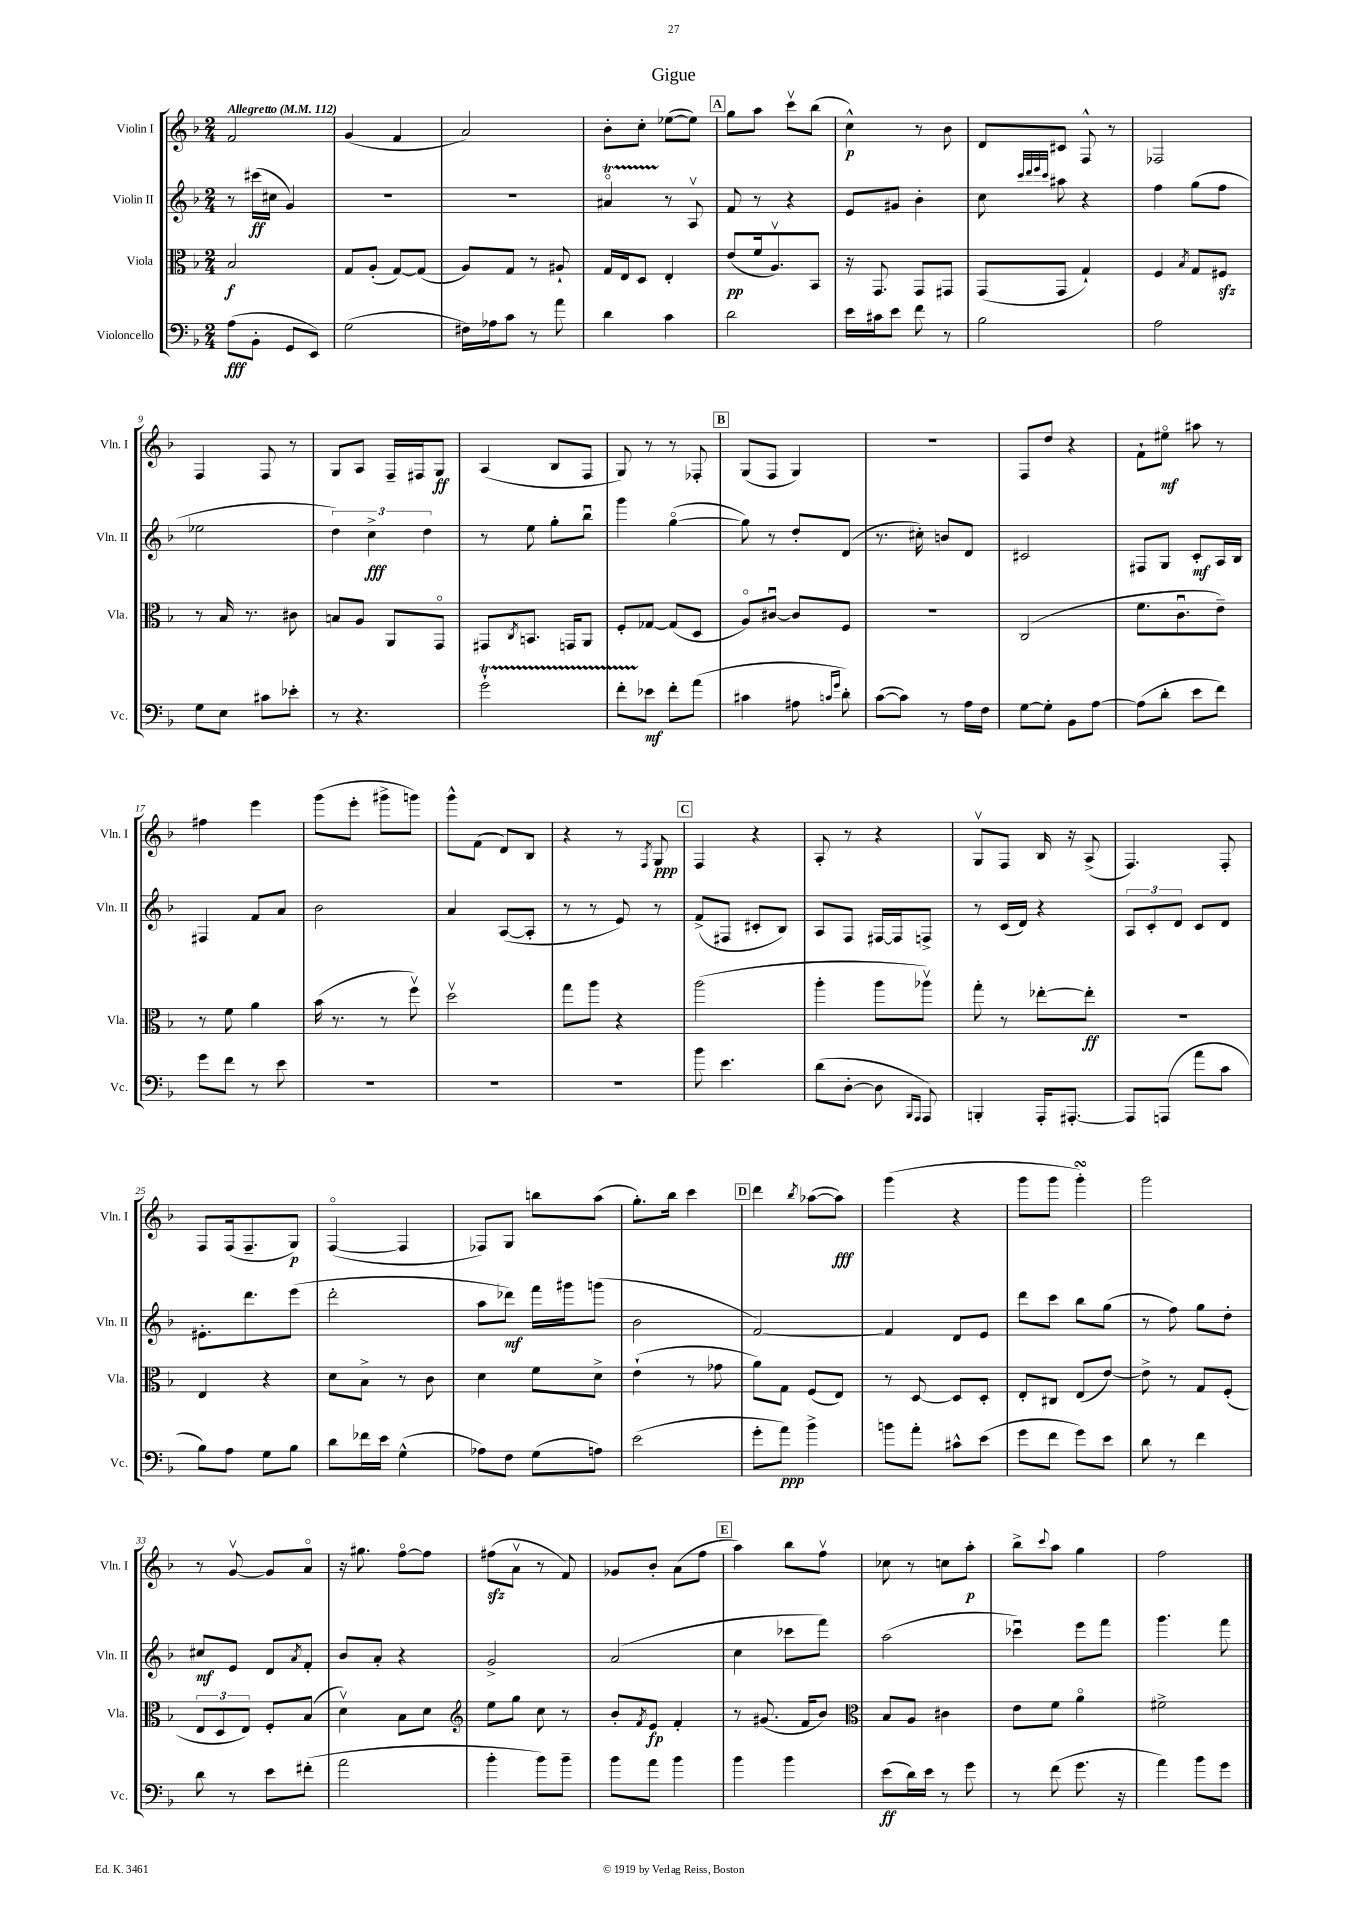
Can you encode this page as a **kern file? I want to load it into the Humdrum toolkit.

**kern	**kern	**kern	**kern
*staff4	*staff3	*staff2	*staff1
*clefF4	*clefC3	*clefG2	*clefG2
*k[b-]	*k[b-]	*k[b-]	*k[b-]
*M2/4	*M2/4	*M2/4	*M2/4
*MM112	*MM112	*MM112	*MM112
(8A\L	2B-/	8r	2f/
8BB-'\J	.	(16ccc#\LL	.
.	.	16cc#\JJ	.
8GG/L	.	4g/)	.
8EE/J)	.	.	.
=	=	=	=
(2G\	8G/L	2r	(4g/
.	(8A'/J	.	.
.	[8G/L)	.	4f/
.	(8G/]J	.	.
=	=	=	=
16F#\LL)	8A/L)	2r	2a/)
16A-\J	.	.	.
8c\J	8G/J	.	.
8r	8r	.	.
8a\	8A#`/	.	.
=	=	=	=
4d\	16G/LL	4a#o/	8b-'\L
.	16E/J	.	.
.	8D/J	.	8cc'\J
4c\	4E'/	8r	([8ee-\L
.	.	8Av/	8ee-\]J)
=	=	=	=
2d\	(8e/L	8f/	8gg\L
.	16f/k	8r	8aa\J
.	8.Av/)	.	.
.	.	4r	8cccv\L
.	8BB-/J	.	(8bb-\J
=	=	=	=
16e\LL	16r	8e/L	4cc^^\)
16c#\J	8.GG/	.	.
8e\J	.	8g#/J	.
8f\	8GG/L	4b-'\	8r
8r	8GG#/J	.	8b-\
=	=	=	=
2B-\	(8GG/L	8cc\	8d/L
.	.	32qqccc/LLL	.
.	.	32qqddd/	.
.	.	32qqeee/	.
.	.	32qqccc/JJJ	.
.	8GG/J	8aa#\	8c#/J
.	4G`/)	4r	8F^^/
.	.	.	8r
=	=	=	=
2A\	4F/	4ff\	2F-/
.	8qB-/	.	.
.	8G/L	(8gg\L	.
.	8F#/J	8ff\J	.
=	=	=	=
8G\L	8r	2ee-\	4F/
8E\J	16B-/	.	.
.	8.r	.	.
8c#\L	.	.	8F/
8e-'\J	8c#\	.	8r
=	=	=	=
8r	8B/L	6dd\)	8G/L
4.r	8A/J	.	8A/J
.	.	6cc^\	.
.	8AA/L	.	16F~/LL
.	.	.	16F#/J
.	.	6dd\	.
.	8GGo/J	.	8G/J
=	=	=	=
2g`\	8GG#/L	8r	(4A/
.	8qC/	.	.
.	8.BB/J	8ee\	.
.	.	8gg'\L	8B-/L
.	16GG/LK	.	.
.	8AA/J	8bb-u\J	8F/J
=	=	=	=
8f'\L	8F'/L	4ggg\	8G/)
8e-\J	[8G-/J	.	8r
8f'\L	(8G-/]L	([4ggo\	8r
(8a\J	8D/J	.	8F-'/
=	=	=	=
4c#\	8Ao/L)	8gg\])	(8G/L
.	[8c#u/J	8r	8F/J
8A#\	8c#/]L	8dd'/L	4G/)
16qqc/LL	.	.	.
16qqg/JJ	.	.	.
8d'\)	8F/J	(8d/J	.
=	=	=	=
([8c\L	2r	8.r	2r
8c\]J)	.	.	.
.	.	16cc#'\)	.
8r	.	8b/L	.
16A\LL	.	8d/J	.
16F\JJ	.	.	.
=	=	=	=
[8G\L	(2C/	2c#/	8F/L
8G'\]J	.	.	8dd/J
8BB-\L	.	.	4r
[8A\J	.	.	.
=	=	=	=
(8A\]L	8.f\L	8F#/L	8f`\L
8d'\J	.	8G/J	8ee#o\J
.	8.cu\	.	.
8e\L	.	8c'/L	8aa#\
8f\J)	8e~\J)	16A/L	8r
.	.	16B-/JJ	.
=	=	=	=
8g\L	8r	4F#/	4ff#\
8f\J	8f\	.	.
8r	4a\	8f/L	4eee\
8e\	.	8a/J	.
=	=	=	=
2r	(16b-\	2b-\	(8ggg\L
.	8.r	.	.
.	.	.	8eee'\J
.	8r	.	8ggg#^\L
.	8ffv\)	.	8ggg\J)
=	=	=	=
2r	2ddv\	4a/	8ggg^^\L
.	.	.	(8f\J
.	.	([8A/L	8d/L)
.	.	8A'/]J	8B-/J
=	=	=	=
2r	8gg\L	8r	4r
.	8aa\J	8r	.
.	4r	8e/)	8r
.	.	.	8qF/
.	.	8r	8G/
=	=	=	=
8b-\	(2aa\	(8f^/L	4F/
4.e\	.	8F#/J	.
.	.	8c#'/L	4r
.	.	8B-/J)	.
=	=	=	=
(8d\L	4aa'\	8A/L	8A'/
[8D'\J	.	8F/J	8r
8D\]	8aa\L	[16F#/LL	4r
.	.	16F#/]J	.
16qqBBB-/LL	.	.	.
16qqAAA/JJ	.	.	.
8AAA/)	8aa-v\J)	8F^/J	.
=	=	=	=
4BBB'/	8gg'\	8r	8Gv/L
.	8r	(16c/LL	8F/J
.	.	16d/JJ)	.
16AAA'/LK	[8ee-'\L	4r	16B-/
[8.AAA#'/J	.	.	16r
.	8ee-'\]J	.	(8A^/
=	=	=	=
8AAA#/]L	2r	12A/L	4.F/)
.	.	12c'/	.
(8AAA/J	.	.	.
.	.	12d/J	.
8a\L	.	8c/L	.
8c\J	.	8d/J	8F'/
=	=	=	=
8B-\L)	4E/	8.e#'\L	8F/L
8A\J	.	.	(16F/k
.	.	8.ddd\	8.F~/
8G\L	4r	.	.
8B-\J	.	(8eee\J	8G/J)
=	=	=	=
8d\L	8d\L	2ddd'\	([4Fo/
16f-\L	8B-^\J	.	.
16e\JJ	.	.	.
(4G^^\	8r	.	4F/]
.	8c\	.	.
=	=	=	=
8A-\L)	4d\	8aa\L	8F-/L)
8F\J	.	8ddd-\J)	8G/J
(8G\L	8f\L	16fff\LL	8bb\L
.	.	16ggg#\J	.
8A\J)	8d^\J	(8ggg\J	(8aa\J
=	=	=	=
(2e\	(4e`\	2b-\	8.gg'\L)
.	.	.	16bb-\Jk
.	8r	.	4ccc\
.	8g-\	.	.
=	=	=	=
8g'\L	8a\L)	[2f/)	4ddd\
8a\J)	8G\J	.	.
.	.	.	8qbb-/
4b-^\	(8F/L	.	([8aa-\L
.	8E/J)	.	8aa-\]J)
=	=	=	=
8b\L	8r	4f/]	(4ggg\
8a'\J	[8D/	.	.
8c#^^\L	8D/]L	8d/L	4r
(8e\J	8D'/J	8e/J	.
=	=	=	=
8g\L	8E'/L	8ddd\L	8ggg\L
8f\J	8C#/J	8ccc\J	8ggg\J
8g\L)	(8E/L	8bb-\L	4ggg'\)
8e\J	[8e/J)	(8gg\J	.
=	=	=	=
8d\	8e^\]	8r	2ggg\
8r	8r	8ff\)	.
4f\	8G/L	8gg\L	.
.	(8F'/J	8dd'\J	.
=	=	=	=
8d\	12E/L	8cc#/L	8r
.	12D/	.	.
8r	.	8e/J	[8gv/
.	12E/J)	.	.
8e\L	8F'/L	8d/L	8g/]L
.	.	8qa/	.
(8f#'\J	(8B-/J	8f'/J	8ao/J
=	=	=	=
2a\	4dv\)	8b-/L	16r
.	.	.	8.gg#\
.	.	8a'/J	.
.	8B-\L	4r	[8ffo\L
.	8d\J	.	8ff\]J
=	=	=	=
*	*clefG2	*	*
4b-'\	8ee\L	2g^/	(8ff#\L
.	8gg\J	.	8av\J
8b-\L)	8cc\	.	8r
8b-~\J	8r	.	8f/)
=	=	=	=
8b-\L	8b-'/L	(2a/	8g-/L
.	8qf/	.	.
8a\J	8e/J	.	8b-'/J
4b-\	4f'/	.	(8a\L
.	.	.	8ff\J
=	=	=	=
4b-\	8r	4cc\	4aa\)
.	(8.g#/	.	.
4b-\	.	8ccc-\L	8bb-\L
.	16f/LK	.	.
.	8b-/J)	8fff\J)	8ffv\J
=	=	=	=
*	*clefC3	*	*
(8e\L	8B-/L	(2aa\	8cc-\
16d\L)	8A/J	.	8r
16e\JJ	.	.	.
8r	4c#\	.	8cc\L
8g\	.	.	8aa'\J
=	=	=	=
8r	8e\L	4ccc-u\)	8bb-^\L
.	.	.	8qqccc/
(8f\	8f\J	.	8aa\J
8.g\	4ao\	8eee\L	4gg\
.	.	8fff\J	.
16r	.	.	.
=	=	=	=
4a\)	2f#^\	4.ggg\	2ff\
8b-\L	.	.	.
8g\J	.	8fff\	.
==	==	==	==
*-	*-	*-	*-
